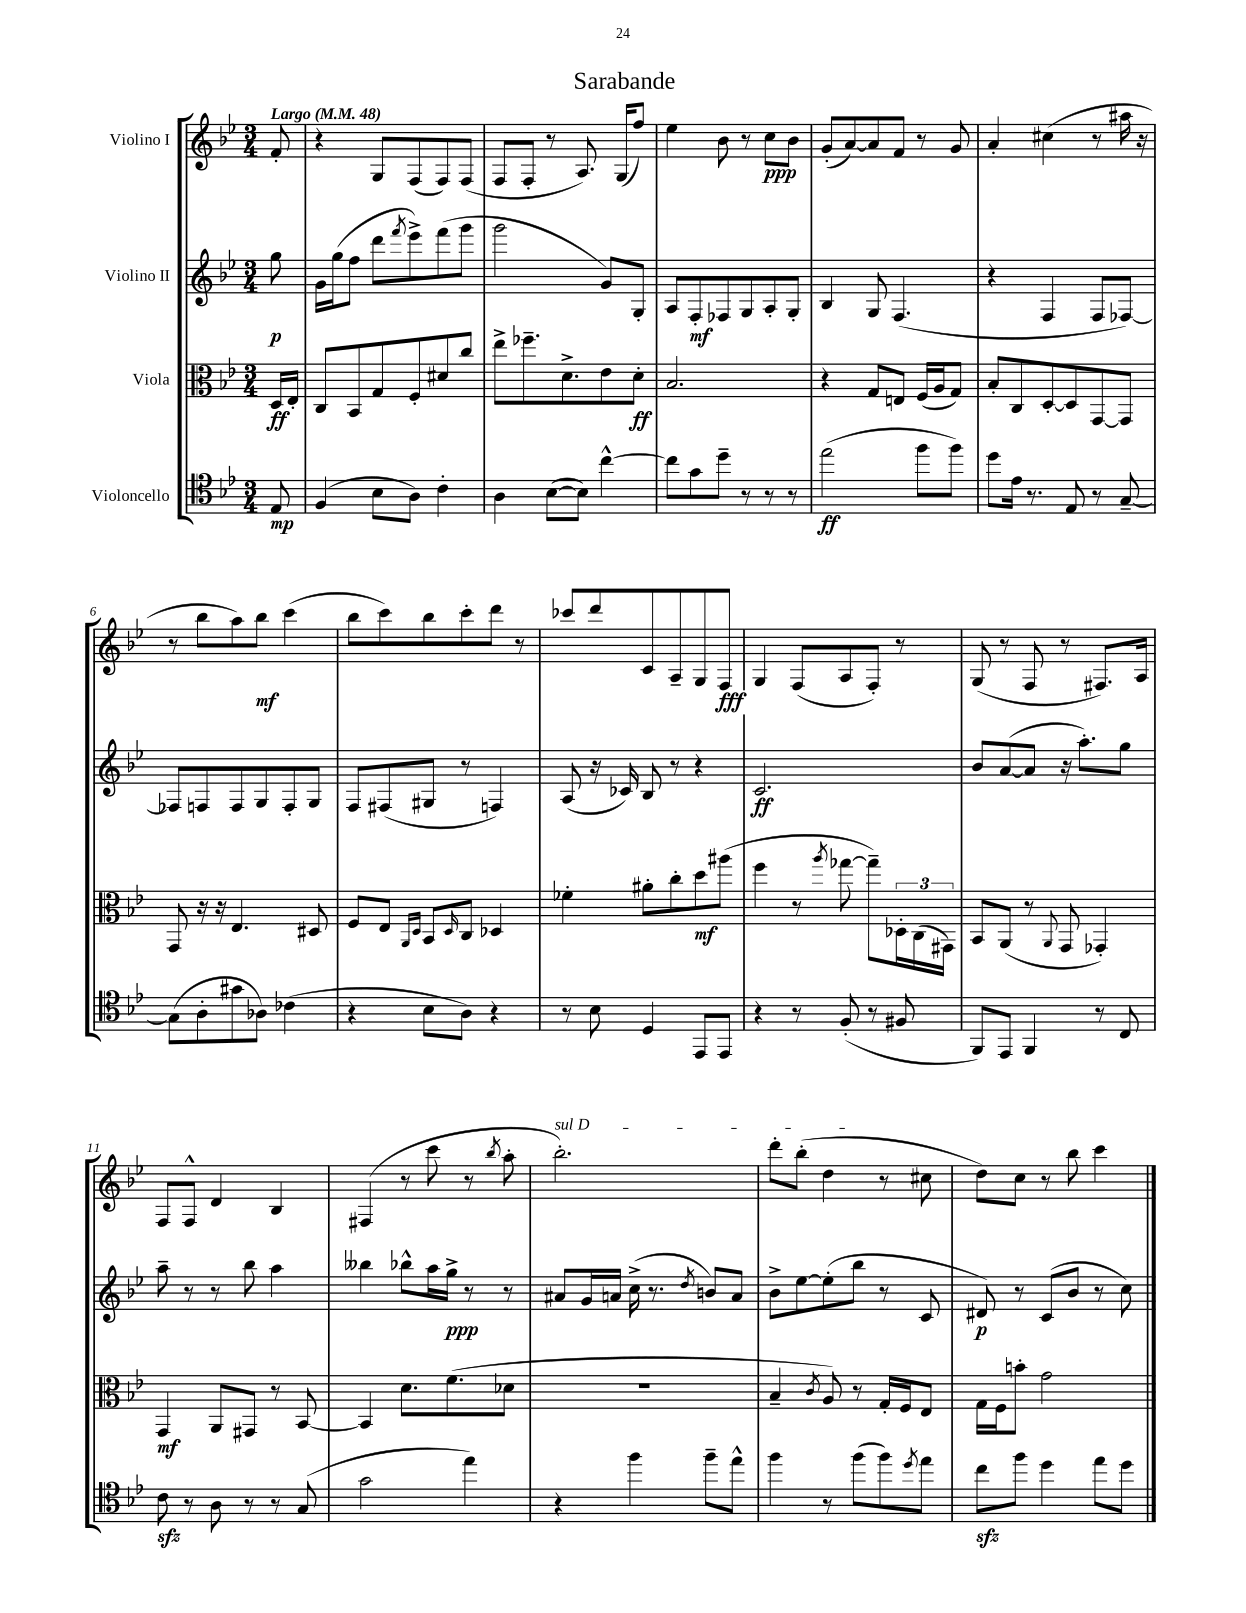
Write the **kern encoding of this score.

**kern	**kern	**kern	**kern
*staff4	*staff3	*staff2	*staff1
*clefC4	*clefC3	*clefG2	*clefG2
*k[b-e-]	*k[b-e-]	*k[b-e-]	*k[b-e-]
*M3/4	*M3/4	*M3/4	*M3/4
*MM48	*MM48	*MM48	*MM48
8E-	16D	8gg	8f'
.	16E-'	.	.
=	=	=	=
(4F	8C	16g	4r
.	.	(16gg	.
.	8BB-	8ff	.
8B-	8G	8ddd	8G
.	.	8qfff	.
8A)	8F'	8eee-^)	(8F
4c'	8d#	(8fff	8F)
.	8cc	8ggg	(8F
=	=	=	=
4A	8ee-^	2ggg	8F
.	8.ff-~	.	8F'
([8B-	.	.	8r
.	8.d^	.	.
8B-])	.	.	8.A)
[4cc^^	8e-	8g)	.
.	.	.	(16G
.	8d'	8G'	8ff)
=	=	=	=
8cc]	2.B-	8A	4ee-
8g	.	8F'	.
8dd~	.	8F-	8b-
8r	.	8G	8r
8r	.	8A'	8cc
8r	.	8G'	8b-
=	=	=	=
(2ee-	4r	4B-	(8g'
.	.	.	[8a)
.	8G	8G	8a]
.	8E	(4.F	8f
8ff	(16F	.	8r
.	16A	.	.
8ff)	8G)	.	8g
=	=	=	=
8dd	8B-'	4r	4a'
16e-	8C	.	.
8.r	.	.	.
.	[8D'	4F	(4cc#
8E-	8D]	.	.
8r	[8GG	8F	8r
[8G~	8GG]	[8F-)	16aa#
.	.	.	16r
=	=	=	=
(8G]	8GG	8F-]	8r
8A'	16r	8F	8bb-
.	16r	.	.
8g#	4.E-	8F	8aa)
8A-)	.	8G	8bb-
(4c-	.	8F'	(4ccc
.	8D#	8G	.
=	=	=	=
4r	8F	8F	8bb-
.	8E-	(8F#	8ccc)
.	16qqAA	.	.
.	16qqD	.	.
8B-	8BB-	8G#	8bb-
.	16qqD	.	.
8A)	8C	8r	8ccc'
4r	4D-	4F)	8ddd
.	.	.	8r
=	=	=	=
8r	4f-'	(8A	8ccc-
8B-	.	16r	8ddd
.	.	16c-)	.
4D	8a#'	8B-	8c
.	8cc'	8r	8A~
8EE-	8dd	4r	8G
8EE-	(8aa#	.	8F
=	=	=	=
4r	4ff	2.c	4G
8r	8r	.	(8F
.	8qaa	.	.
(8F'	[8gg-	.	8A
8r	8gg-~])	.	8F')
8F#	24D-'	.	8r
.	(24C	.	.
.	24GG#)	.	.
=	=	=	=
8FF)	8BB-	8b-	(8G
8EE-	(8AA	([8a	8r
4FF	8r	8a]	8F
.	8qqAA	.	.
.	8GG	16r	8r
.	.	8.aa')	.
8r	4GG-')	.	8.F#)
8C	.	8gg	.
.	.	.	16A
=	=	=	=
8c	4GG	8aa~	8F
8r	.	8r	8F^^
8A	8AA	8r	4d
8r	8GG#	8bb-	.
8r	8r	4aa	4B-
(8G	[8BB-	.	.
=	=	=	=
2g	4BB-]	4bb--	(4F#
.	8.d	8bb-^^	8r
.	.	16aa	8ccc
.	(8.f	16gg^	.
4ee-)	.	8r	8r
.	.	.	8qbb-
.	8d-	8r	8aa'
=	=	=	=
4r	2.r	8a#	2.bb-')
.	.	16g	.
.	.	16a	.
4ff	.	(16cc^	.
.	.	8.r	.
.	.	8qdd	.
8ff~	.	8b)	.
8ee-^^	.	8a	.
=	=	=	=
4ff	4B-~	8b-^	8ddd'
.	.	[8ee-	(8bb-'
.	8qc	.	.
8r	8A)	(8ee-']	4dd
(8ff	8r	8bb-	.
8ff)	16G'	8r	8r
.	16F	.	.
8qdd	.	.	.
8ee-	8E-	8c	8cc#
=	=	=	=
8cc	16G	8d#)	8dd)
.	16F	.	.
8ff	8b'	8r	8cc
4dd	2g	(8c	8r
.	.	8b-	8bb-
8ee-	.	8r	4ccc
8dd	.	8cc)	.
==	==	==	==
*-	*-	*-	*-
